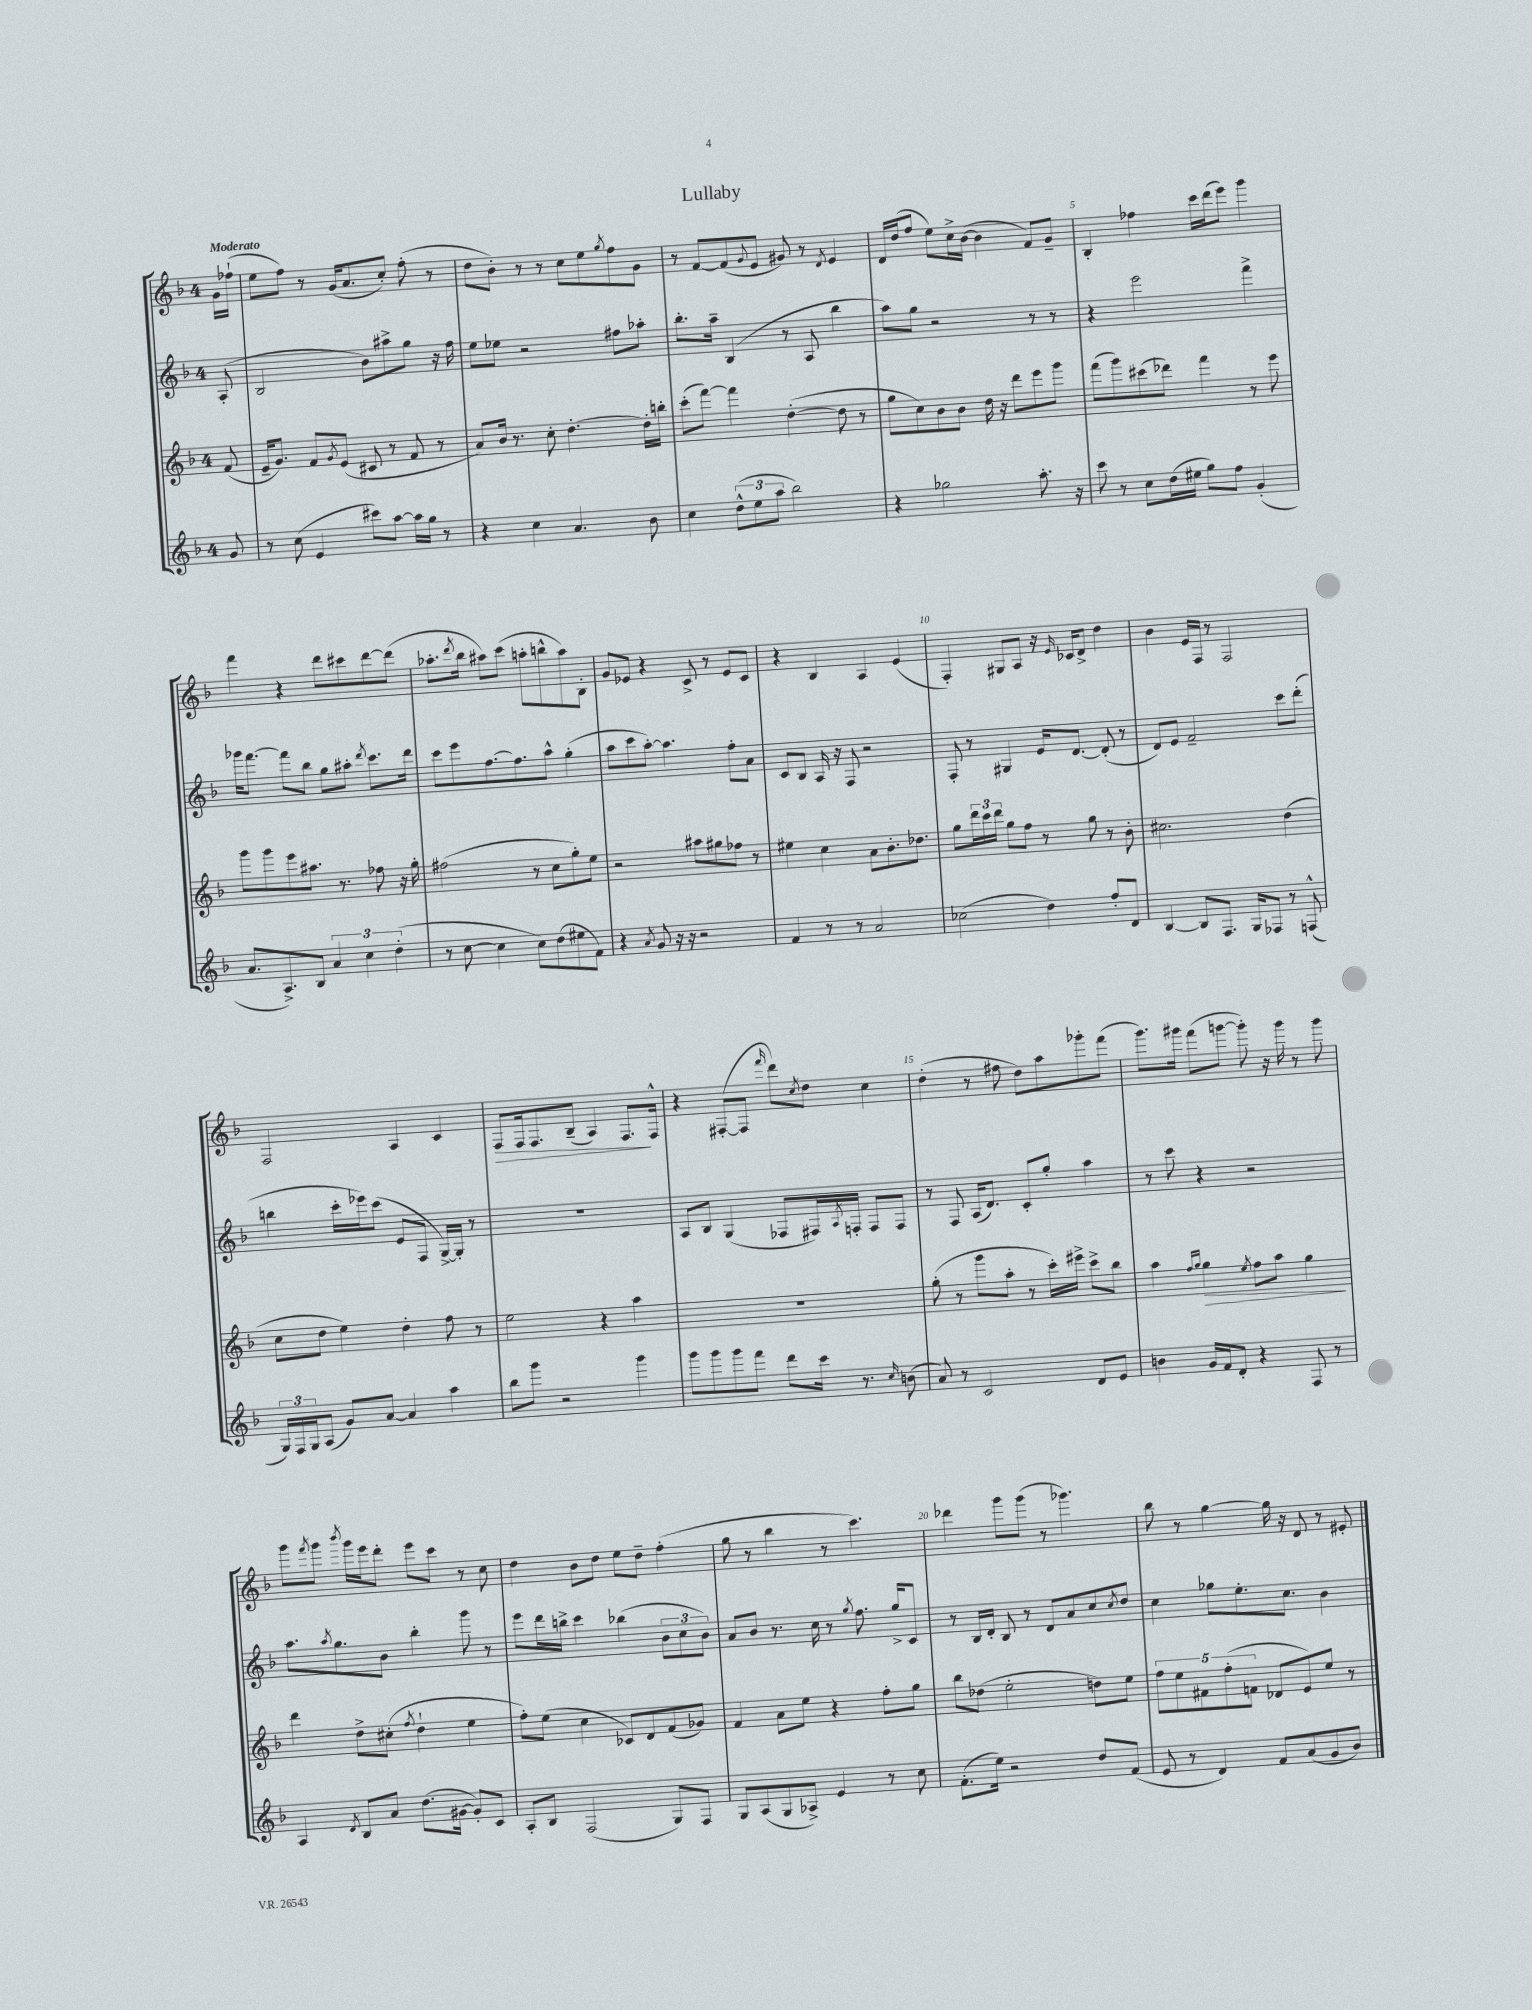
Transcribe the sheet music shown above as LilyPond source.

\header { title = "Lullaby" }
<<
\new StaffGroup <<
\new Staff = "s0" {
    \clef treble \key f \major \once \override Staff.TimeSignature.style = #'single-digit \time 4/4 \partial 8 \tempo "Moderato"
    g'16 fes''16-!( |
    e''8 f''8) r8 g'16( a'8. c''8-.) f''8-.( r8 |
    d''8 bes'8-.) r8 r8 c''8 e''8 \acciaccatura { g''8 } f''8 g'8 |
    r8 f'8~ f'8( \appoggiatura { g'8 } e'8 gis'8) r8 \acciaccatura { d'8 } e'4 |
    d'16 d''16( f''8 e''8) c''16-> bes'16~( bes'4 f'8) g'8-- |
    bes4-. fes''4 c'''16 d'''16( e'''8) g'''4 |
    f'''4 r4 d'''8 cis'''8 d'''8~ d'''8( |
    aes''8.-. \acciaccatura { d'''8 } bes''16 ais''8) c'''8( a''8-. b''8-^ a''8) bes8-. |
    g'8 ees'8 r4 c'8-> r8 ees'8 c'8 |
    r4 bes4 a4 e'4( |
    f4-.) gis8 a8 r16 \grace { e'16 } ces'16 d'8-> d''4 |
    bes'4 e'16 f16 r8 f2 |
    f2 a4 c'4 |
    f8\> f16 f8. bes8--( a4) f8.\! f16-^ |
    r4 fis8~-.( fis8 \grace { f'''16 } d'''8) \acciaccatura { c''8 } d''8 c''4 |
    d''4-.( r8 fis''8 d''8) a''8 ges'''8-. f'''8( |
    g'''8.) gis'''16 f'''8( g'''8~ g'''8-.) r16 g'''16 r8 g'''8 |
    g'''8 \acciaccatura { f'''8 } g'''8 \acciaccatura { bes'''8 } g'''16 e'''16 d'''8-. e'''8 c'''8 r8 c''8 |
    d''4 bes'8 d''8 e''8 d''8-- f''4-.( |
    g''8 r8 bes''4 r8 c'''4.) |
    des'''4 g'''8 g'''8( r8 ges'''4.) |
    bes''8 r8 g''4~ g''16 r16 d'8 r8 eis'8-. \bar "|." |
}
\new Staff = "s1" {
    \clef treble \key f \major \once \override Staff.TimeSignature.style = #'single-digit \time 4/4 \partial 8
    a8-.( |
    bes2 bes'8) ais''8-> g''8 r16 f''16 |
    e''8 ees''8 r2 fis''8 aes''8-. |
    bes''8.-. a''16-- bes4( r8 a8 bes''4 |
    a''8) g''8 r2 r8 r8 |
    r4 e'''2 f'''4-> |
    ges'''16 f'''8.~ f'''8 bes''8 g''8 ais''8-. \acciaccatura { d'''8 } c'''8. d'''16 |
    c'''8 e'''8 f''8.~ f''8. a''8-^ g''4-.( |
    a''8 c'''8 a''8~-.) a''4. f''8-. a'8 |
    c'8 bes8 a16 r16 f8 r2 |
    f8-. r8 gis4 e'16 d'8.~ d'8-.( r8 |
    d'8) e'8 f'2-- c'''8 d'''8-.( |
    b''4 c'''16-. ees'''16) c'''8( e'8 f8 g16~->) g16-. r8 |
    R1 |
    a8 bes8 g4( fes8 fis16) \acciaccatura { a8 } f16-. f8 f8 |
    r8 f8 a16( d'8.) c'8-. g''8-. a''4 |
    r8 c'''8 r4 r2 |
    a''8. \acciaccatura { a''8 } g''8. bes'8 bes''4-. g'''8 r8 |
    e'''8 d'''16 b''16-> c'''4 bes''4( \tuplet 3/2 { bes'8 c''8 bes'8) } |
    a'8 bes'8 r8. c''16 r8 \acciaccatura { g''8 } f''8. g''16-> c'8 |
    r8 bes16 d'16-. bes8 r8 d'8 a'8 c''8 \acciaccatura { c''8 } d''8 |
    c''4 ges''8 e''8.-. c''8. bes'4 \bar "|." |
}
\new Staff = "s2" {
    \clef treble \key f \major \once \override Staff.TimeSignature.style = #'single-digit \time 4/4 \partial 8
    f'8( |
    e'16-- g'8.) f'8 \acciaccatura { g'8 } e'8( cis'8 r8 f'8 r8 |
    a'8) bes'16 r8. c''8-. d''4.~-. d''16-. b''16-. |
    c'''8-.( f'''8~) f'''4 d''4~-.( d''8 r8 |
    g''8 c''8) bes'8 bes'8 d''16 r16 d'''8 e'''8 g'''8 |
    f'''8( g'''8) cis'''8( des'''8) f'''4 r8 e'''8 |
    g'''8 g'''8 e'''8 ais''8. r8. fes''8 r16 g''16-. |
    fis''2( r8 c''8 g''8-.) e''8 |
    r2 ais''8 gis''8 fes''8 r8 |
    eis''4 c''4 a'8 bes'8.-. des''8. |
    g''8 \tuplet 3/2 { d'''16 c'''16 d'''16 } g''8 f''8 r8 g''8 r8 bes'8-. |
    cis''2. d''4( |
    c''8 d''8 e''4) d''4-. f''8 r8 |
    e''2 r4 a''4 |
    R1 |
    g''8-.( r8 g'''8 a''8-. r8 c'''16-.) eis'''16-> c'''8-> bes''8 |
    a''4 \grace { f''16 g''16 } g''4\> \acciaccatura { e''8 } f''8 a''8 g''4\! |
    d'''4 d''8-> cis''8-.( \acciaccatura { f''8 } d''4-! e''4 |
    f''8-.) e''8( c''4 ces'8) d'8 f'8( ges'8) |
    f'4 a'8 e''8 r4 f''8-. g''8 |
    bes''8 des''8( e''2-. d''8) e''8 |
    \tuplet 5/4 { f''8 e''8 fis'8 f''8-.( f'8 } des'8 e'8) e''8 r8 \bar "|." |
}
\new Staff = "s3" {
    \clef treble \key f \major \once \override Staff.TimeSignature.style = #'single-digit \time 4/4 \partial 8
    g'8 |
    r8 c''8( e'4 cis'''8) a''8~ a''16 g''16 r8 |
    r4 c''4 a'4. bes'8 |
    c''4 \tuplet 3/2 { d''8-^( e''8 a''8 } bes''2) |
    r4 ges''2 a''8.-. r16 |
    c'''8 r8 c''8 d''16( eis''16 g''8) f''8 g'4-.( |
    a'8. a8.->) bes8 \tuplet 3/2 { a'4 c''4 d''4-.( } |
    r8 c''8~ c''4 c''8) d''8( eis''8 f'8) |
    r4 \acciaccatura { a'8 } g'8 r16 r16 r2 |
    f'4 r8 r8 a'2 |
    ces''2( d''4) f''8-. d'8 |
    bes4~ bes8 f8. g16 fes8 r8 f8-^( |
    \tuplet 3/2 { g16) f16 g16 } a8( g'8) a'8~ a'4 a''4 |
    bes''8 g'''8 r2 g'''4 |
    g'''8 g'''8 g'''8 f'''8 d'''8 c'''16 r8. \grace { c''16 } b'8( |
    a'8) r8 c'2 d'8 e'8 |
    b'4 g'16 f'16 d'8-. r4 f8 r8 |
    a4 \acciaccatura { d'8 } bes8 a'8 d''8.( gis'16~ gis'8-.) c'8 |
    a8-. bes8 f2( g8) f8 |
    g8 a8( g8 aes8->) e'4 r8 c''8 |
    f'8.-.( e''16) r2 d''8 f'8( |
    e'8 r8 d'4) f'8 a'8( g'8 bes'8) \bar "|." |
}
>>
>>
\layout { \context { \Score \override BarNumber.break-visibility = ##(#f #t #t) barNumberVisibility = #(every-nth-bar-number-visible 5) } }
